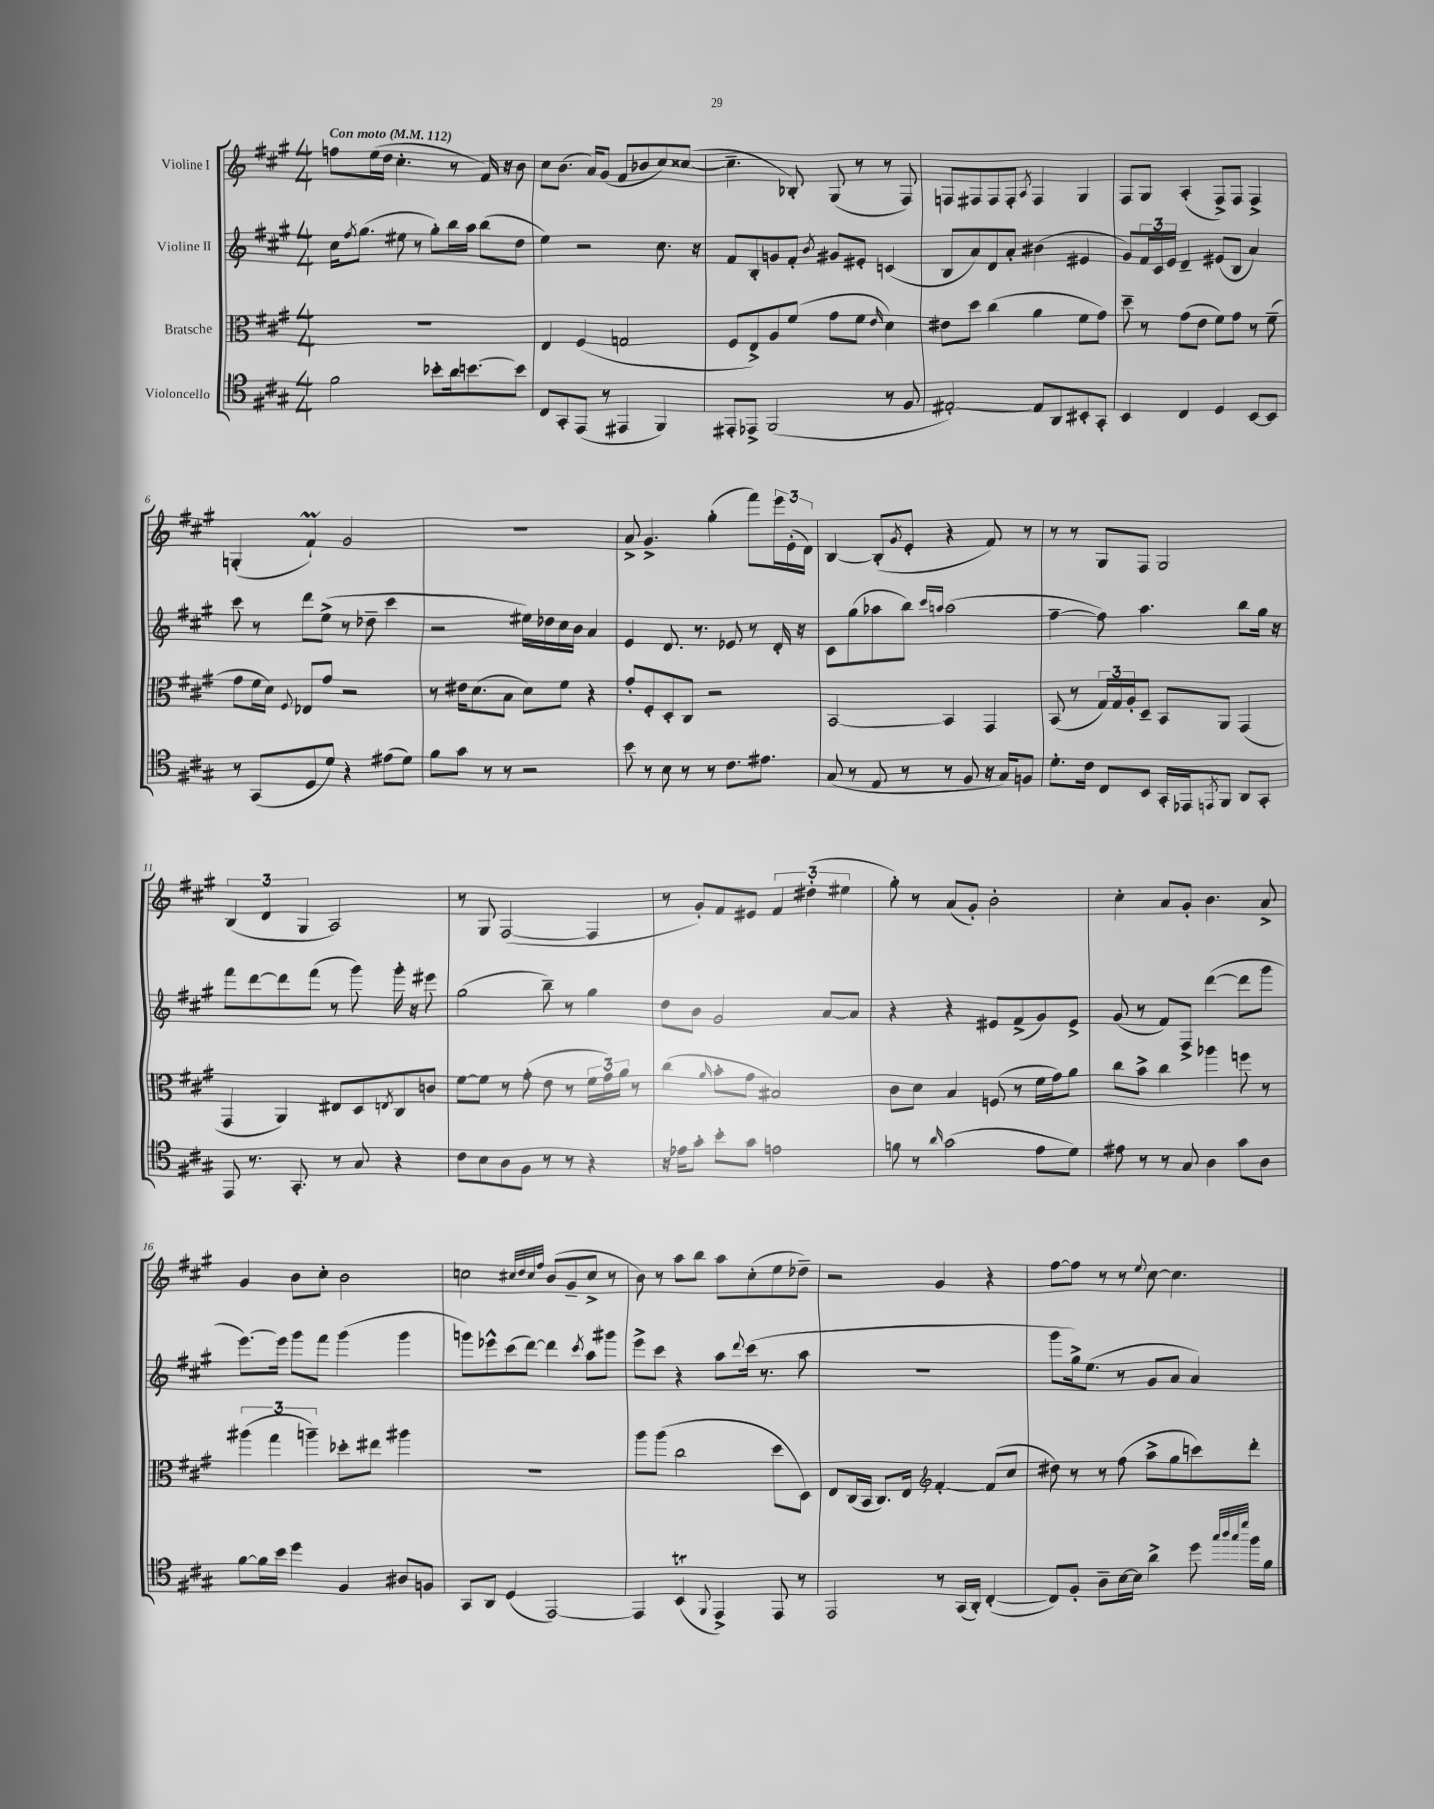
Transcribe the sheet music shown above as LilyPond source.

<<
\new StaffGroup <<
\new Staff = "s0" \with { instrumentName = "Violine I" } {
    \clef treble \key a \major \numericTimeSignature \time 4/4 \tempo "Con moto" 4 = 112
    f''8 e''16( d''16 cis''4.-. r8 fis'16) r16 b'8 |
    cis''8 b'8.( a'16) gis'8( fis'8 bes'8 cis''8) cisis''8~( |
    cisis''4.-- bes8-.) gis8( r8 r8 fis8) |
    f8 fis8 fis8 fis8-. \acciaccatura { a8 } fis4 gis4 |
    fis8 gis8 a4-.( fis8->) fis8 fis4-> |
    g4-.( fis'4-!\prall) gis'2 |
    R1 |
    a'8-> gis'4.-> gis''4-.( fis'''8) \tuplet 3/2 { e'''16 e'16-.( d'16) } |
    b4~ b8-.( \acciaccatura { gis'8 } e'8-. r4 fis'8) r8 |
    r8 r8 gis8 fis8 gis2 |
    \tuplet 3/2 { b4( d'4 gis4 } a2) |
    r8 gis8 fis2~( fis4 |
    r8 gis'8-.) fis'8 eis'8 \tuplet 3/2 { fis'4 dis''4-.( eis''4 } |
    gis''8-.) r8 a'8( gis'8-.) b'2-. |
    cis''4-. a'8 gis'8-. b'4. a'8-> |
    gis'4 b'8 cis''8-. b'2 |
    c''2 \grace { cis''32 d''32 cis''32 fis''32 } b'8( gis'8-- cis''8-> r8 |
    b'8) r8 a''8 b''8 a''8 cis''8-.( e''8 des''8--) |
    r2 gis'4 r4 |
    fis''8~ fis''8 r8 r8 \appoggiatura { e''8 } cis''8~ cis''4. \bar "|." |
}
\new Staff = "s1" \with { instrumentName = "Violine II" } {
    \clef treble \key a \major \numericTimeSignature \time 4/4
    cis''16 \acciaccatura { fis''8 } gis''8.( eis''8 r8 gis''8-.) b''16 a''16 b''8( d''8 |
    e''4) r2 cis''8. r16 |
    fis'8 b8-. g'8 fis'8-. \acciaccatura { b'8 } gis'8 eis'8-. c'4( |
    b8 a'8) d'8 a'8-. bis'4( eis'4 |
    gis'8) \tuplet 3/2 { fis'16 cis'16 e'16 } d'4-- eis'8( b8 a'4) |
    cis'''8 r8 d'''8 e''8->( r8 des''8-- cis'''4 |
    r2 eis''16) des''16 cis''16 b'16 a'4 |
    e'4 d'8. r8. ees'8 r8 d'16-. r16 |
    cis'8 gis''8( aes''8 b''8) \grace { cis'''16 a''16 } a''2( |
    fis''4~-- fis''8) a''4. b''8 gis''16 r16 |
    fis'''8 d'''8~ d'''8 fis'''8( r8 gis'''8) gis'''16-. r16 eis'''8 |
    gis''2( b''8--) r8 gis''4 |
    d''8 b'8 gis'2 a'8~ a'8 |
    r4 r4 eis'8 fis'8->( gis'8) eis'8-> |
    gis'8( r8 fis'8) fis8-> d'''4~( d'''8 gis'''8 |
    e'''8.~) e'''16 gis'''8 fis'''8 gis'''4( gis'''4 |
    g'''8) ees'''8-^ cis'''8( d'''8~) d'''4 \acciaccatura { cis'''8 } a''8 gis'''8 |
    e'''8-> cis'''8 r4 a''8 \appoggiatura { d'''8 } cis'''16( r8. a''8 |
    R1 |
    gis'''8 gis''16->) e''8.( r8 gis'8 a'8 a'4) \bar "|." |
}
\new Staff = "s2" \with { instrumentName = "Bratsche" } {
    \clef alto \key a \major \numericTimeSignature \time 4/4
    R1 |
    e4 fis4( g2 |
    fis8 e8->) a8 fis'8( gis'8 fis'8 \grace { e'16 } d'4) |
    eis'8 d''8 cis''4( a'4 fis'8 gis'8) |
    d''8-- r8 gis'8( e'8 fis'8) gis'8 r8 fis'8--( |
    gis'8 fis'16 d'16) \appoggiatura { fis8 } ees8 gis'8 r2 |
    r8 eis'16 d'8.( b8 d'8) fis'8 r4 |
    gis'8-. fis8-. d8-. cis8 r2 |
    b,2~ b,4 gis,4 |
    b,8( r8 \tuplet 3/2 { gis16) gis16 a16-. } d8-- b,8 a,8 gis,4( |
    gis,4 a,4) eis8 d8 \acciaccatura { e8 } cis8 c'8 |
    fis'8~ fis'8 r8 gis'8-.( e'8 r8 \tuplet 3/2 { fis'16 gis'16) a'16 } r8 |
    cis''4( \grace { a'16 } b'8-. gis'8 bis2) |
    cis'8 d'8 b4 f8( r8 fis'16 gis'16) a'8 |
    cis''8 b'8-> cis''4 aes''4 f''8 r8 |
    \tuplet 3/2 { ais''4( gis''4 a''4--) } des''8-. eis''8 ais''4 |
    R1 |
    a''8 a''8( cis''2 d''8 d8) |
    e8 cis16( b,16 cis8.) e16 \clef treble fis'4~-. fis'8( cis''8 |
    dis''8) r8 r8 fis''8( a''8-> gis''8 c'''8) d'''8-. \bar "|." |
}
\new Staff = "s3" \with { instrumentName = "Violoncello" } {
    \clef tenor \key a \major \numericTimeSignature \time 4/4
    fis'2 bes'8-. a'16 b'8.~ b'8 |
    cis8 gis,8-. e,8( r8 eis,4 fis,4) |
    eis,8-. ees,8-> fis,2( r8 fis8 |
    eis2~-.) eis8 a,8 bis,8-. gis,8-. |
    b,4 cis4 d4 b,8~ b,8 |
    r8 gis,8( d8 d'8) r4 eis'8( d'8) |
    fis'8 gis'8 r8 r8 r2 |
    b'8 r8 b8 r8 r8 cis'8. eis'8. |
    gis8( r8 e8 r8 r8 fis8 r16 gis16) f8 |
    d'8.-. cis'16 cis8 b,8 gis,16-. ees,16 \acciaccatura { e,8 } fis,8 a,8 gis,8-. |
    e,8 r8. gis,8.-. r8 gis8 r4 |
    cis'8 b8 a8 fis8 r8 r8 r4 |
    r16 ees'16 gis'8-. b'8-. gis'8 e'2 |
    f'8 r8 \grace { a'16 } gis'2( e'8 d'8) |
    eis'8 r8 r8 gis8 a4 gis'8 a8 |
    fis'8~ fis'16 b'16 d''4 fis4 ais8 f8 |
    gis,8 a,8 d4( e,2~) |
    e,4 b,4\trill( \appoggiatura { fis,8 } e,4->) e,8 r8 |
    e,2 r8 gis,16( a,16-.) cis4~-.( |
    cis8) fis8-. a8-- b16~ b16 a'4-> d''8 \grace { gis''32 a''32 gis''32 d'''32 } fis''16 fis'16 \bar "|." |
}
>>
>>
